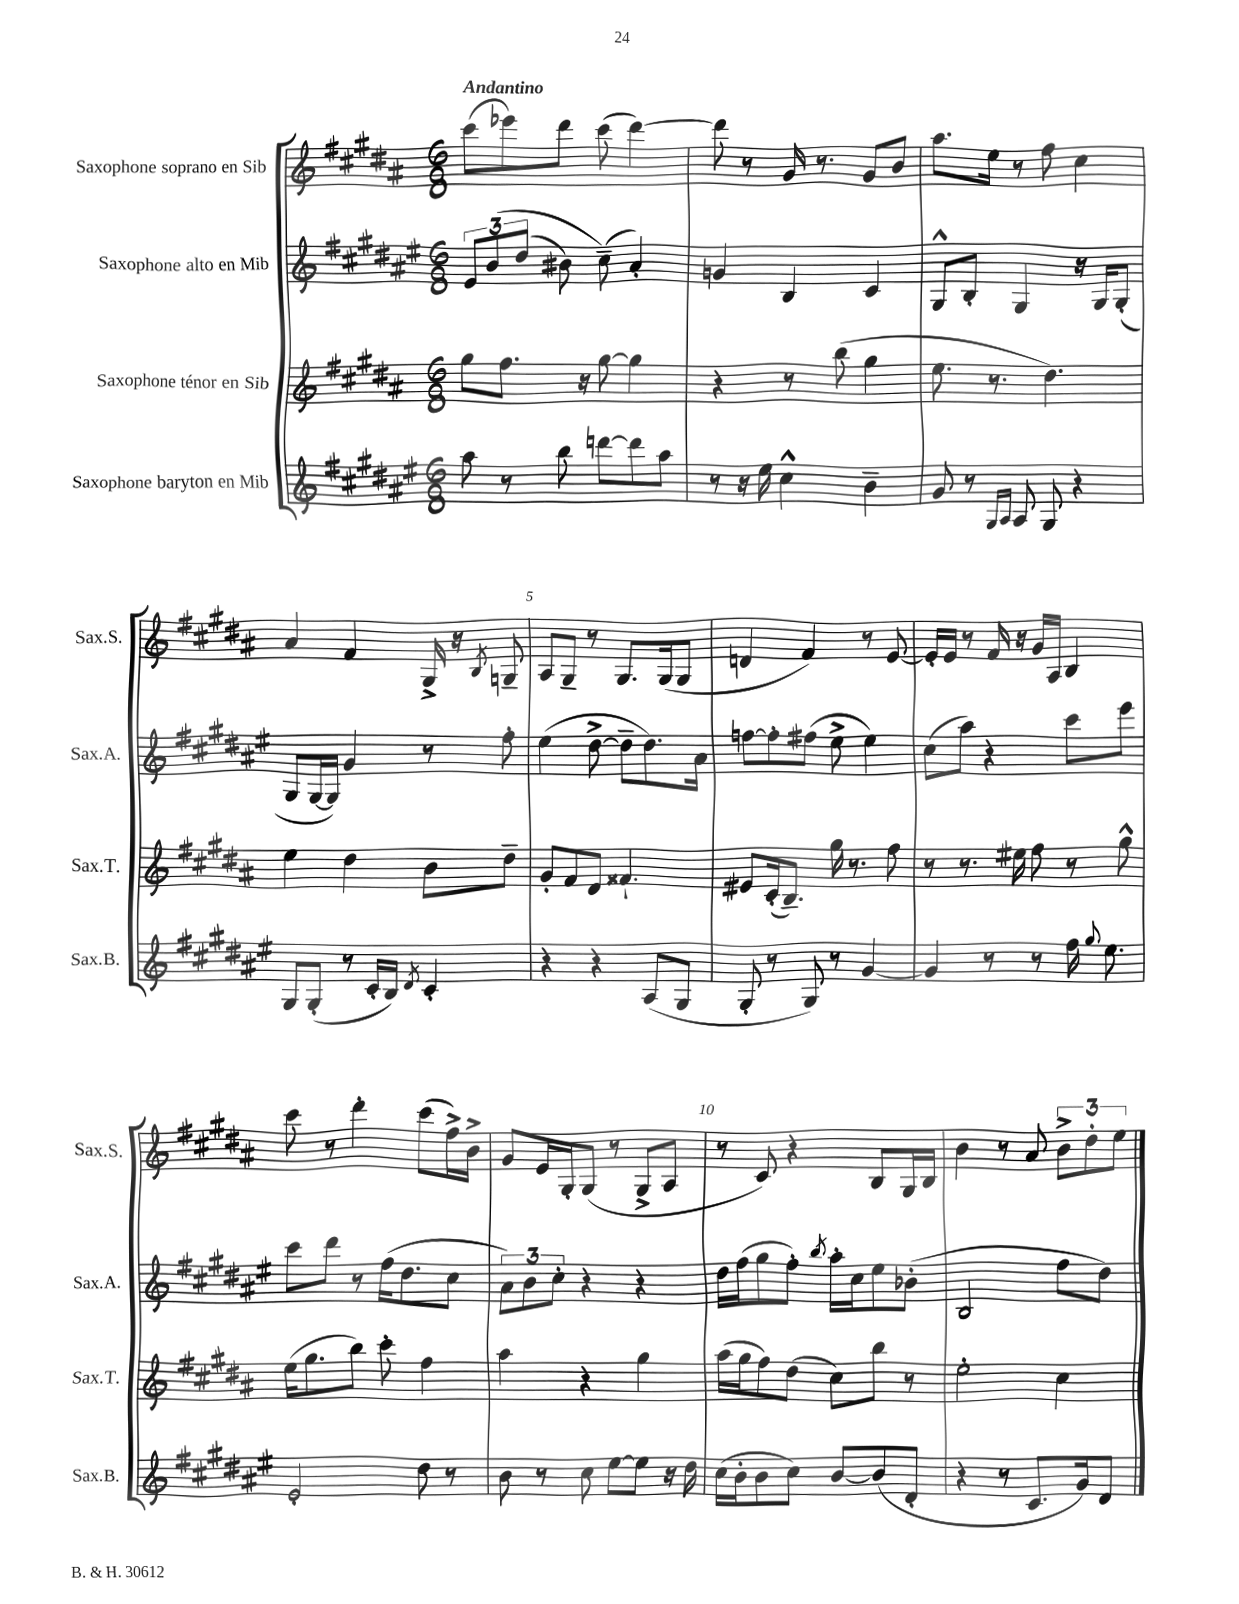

**kern	**kern	**kern	**kern
*staff4	*staff3	*staff2	*staff1
*clefG2	*clefG2	*clefG2	*clefG2
*k[f#c#g#d#a#e#]	*k[f#c#g#d#a#]	*k[f#c#g#d#a#e#]	*k[f#c#g#d#a#]
*M6/8	*M6/8	*M6/8	*M6/8
8aa#	8gg#	12e#	(8ccc#
.	.	&(12b	.
8r	8.ff#	.	8eee-)
.	.	(12dd#	.
8bb	.	8b#)	8ddd#
.	16r	.	.
[8ddd	[8gg#	(8cc#~&)	(8ccc#
8ddd]	4gg#]	4a#')	[4ddd#)
8aa#	.	.	.
=	=	=	=
8r	4r	4g	8ddd#]
16r	.	.	8r
16ee#	.	.	.
4cc#^^	8r	4B	16g#
.	.	.	8.r
.	(8bb	.	.
4b~	4gg#	4c#	8g#
.	.	.	8b
=	=	=	=
8g#	8.ee	8G#^^	8.aa#
8r	.	8B'	.
.	8.r	.	16ee
16qqG#	.	.	.
16qqA#	.	.	.
8A#	.	4G#	8r
8G#	4.dd#)	.	8ff#
4r	.	16r	4cc#
.	.	16G#	.
.	.	(8G#'	.
=	=	=	=
8G#	4ee	8G#	4a#
(8G#'	.	[16G#	.
.	.	16G#])	.
8r	4dd#	4g#	4f#
16c#'	.	.	.
16B)	.	.	.
8qd#	.	.	.
4c#'	8b	8r	16G#^
.	.	.	16r
.	.	.	8qB
.	8dd#~	8ff#'	8G~
=	=	=	=
4r	8g#'	(4ee#	8A#
.	8f#	.	8G#~
4r	8d#	[8dd#^	8r
.	4.f##`	8dd#~]	8.G#
(8A#	.	8.dd#)	.
.	.	.	(16G#
8G#	.	.	8G#
.	.	16a#	.
=	=	=	=
8G#'	8e#	[8ff	4d
8r	(16c#'	8ff']	.
.	8.B~)	.	.
8G#)	.	(8ff#	4f#)
8r	16gg#	8ee#^	.
.	8.r	.	.
[4g#	.	4ee#)	8r
.	8ff#	.	[8e
=	=	=	=
4g#]	8r	(8cc#	16e']
.	.	.	16e
.	8.r	8aa#)	8r
8r	.	4r	16f#
.	16ee#	.	16r
8r	8ff#	.	16g#
.	.	.	16A#
16ff#	8r	8ccc#	4B
8qqgg#	.	.	.
8.ee#	.	.	.
.	8gg#^^	8eee#	.
=	=	=	=
2e#'	(16ee	8ccc#	8ccc#
.	8.gg#	.	.
.	.	8ddd#	8r
.	8bb)	8r	4ddd#'
.	8ccc#'	(16ff#	.
.	.	8.dd#	.
8dd#	4ff#	.	(8ccc#
8r	.	8cc#	16ff#^)
.	.	.	16b^
=	=	=	=
8b	4aa#	12a#)	8g#
.	.	12b	.
8r	.	.	16e
.	.	12cc#'	.
.	.	.	16G#'
8cc#	4r	4r	(8G#
[8ee#	.	.	8r
8ee#]	4gg#	4r	8G#^
16r	.	.	8A#
16dd#	.	.	.
=	=	=	=
(16cc#	(16aa#	16dd#	8r
16b'	16gg#	(16ff#	.
8b	8ff#)	8gg#	8c#)
8cc#)	(8dd#	8ff#')	4r
.	.	8qbb	.
[8b	8cc#)	16aa#'	.
.	.	16cc#	.
(8b]	8bb	8ee#	8B
8d#'	8r	(8b-'	16G#
.	.	.	16B
=	=	=	=
4r	2ee'	2B	4b
8r	.	.	8r
8.c#	.	.	8a#
.	4cc#	8ff#	12b^
16g#)	.	.	.
.	.	.	12dd#'
8d#	.	8dd#)	.
.	.	.	12ee
==	==	==	==
*-	*-	*-	*-
